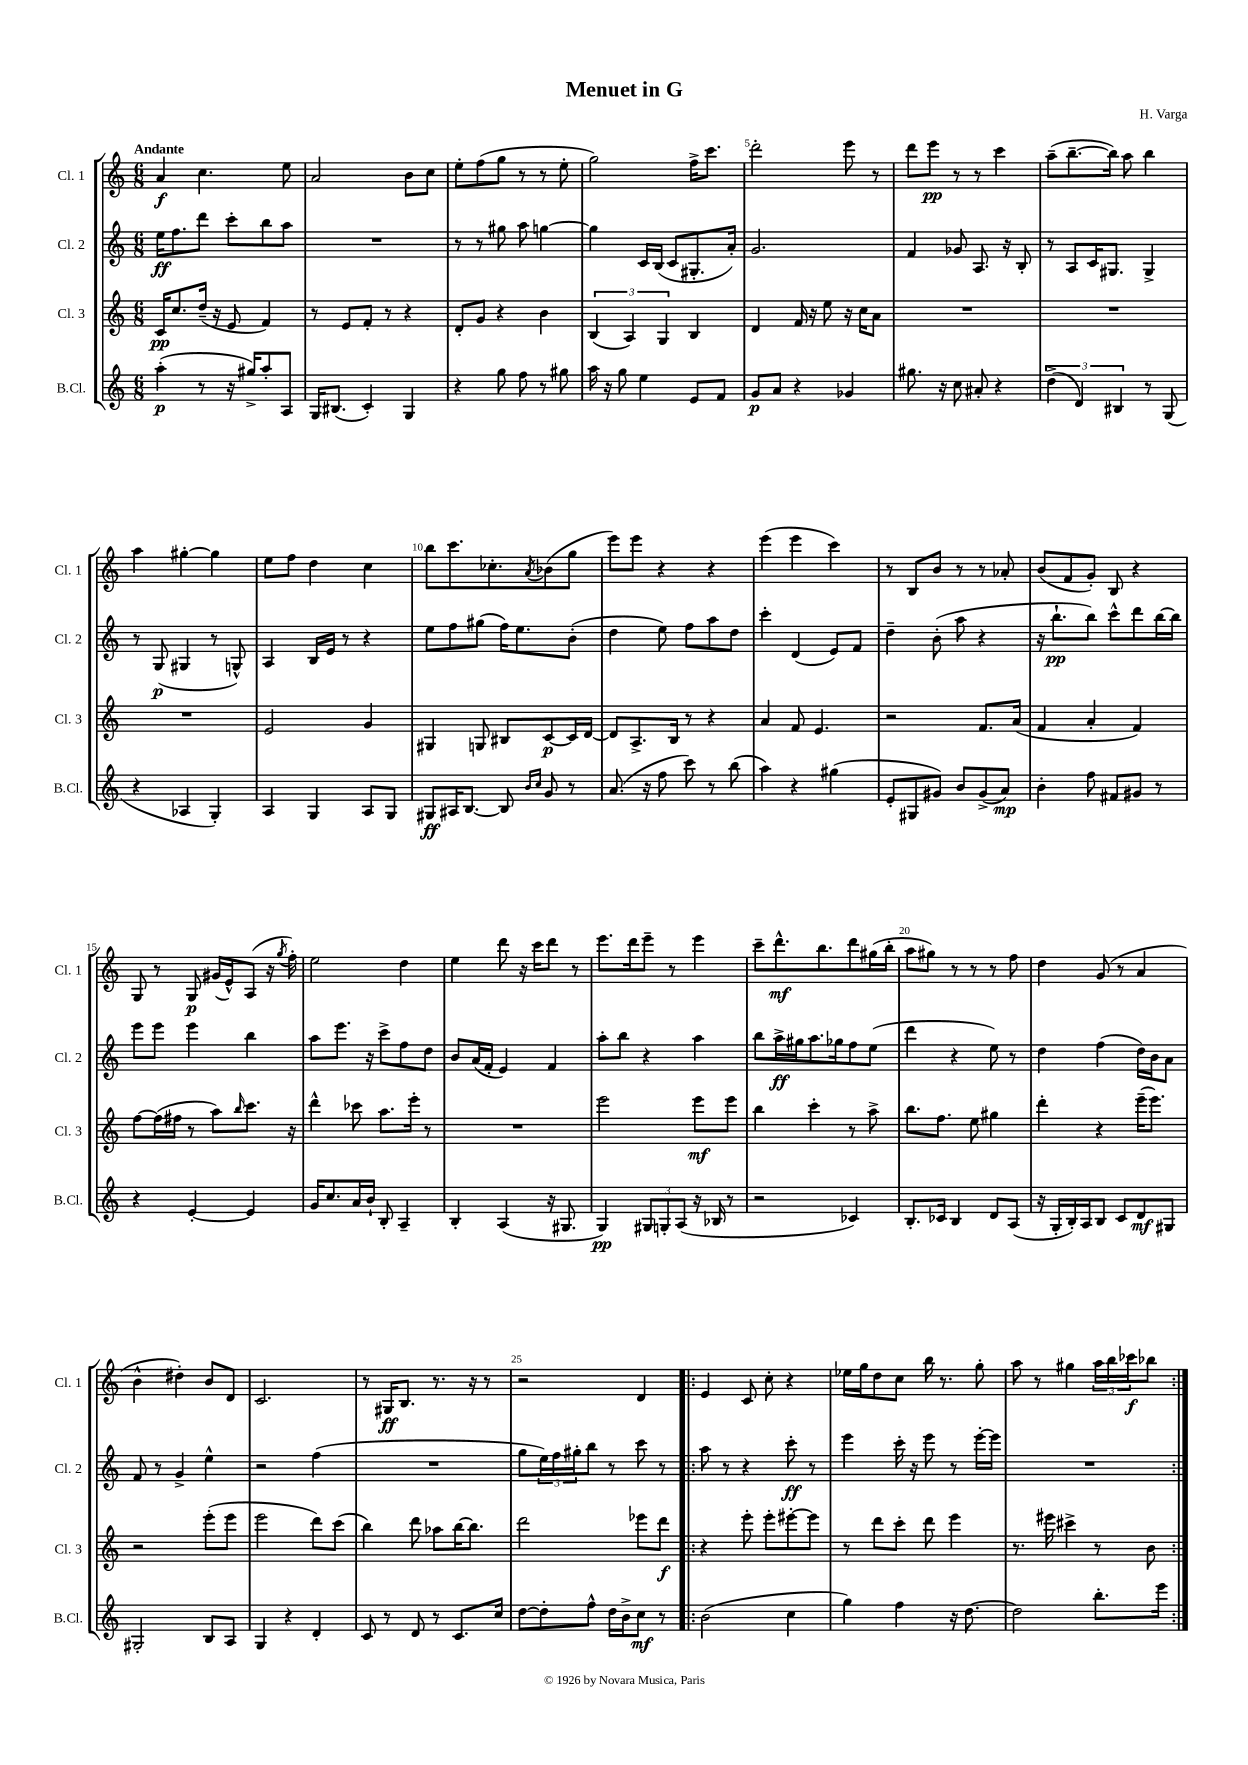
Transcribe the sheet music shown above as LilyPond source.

\header { title = "Menuet in G" composer = "H. Varga" }
<<
\new StaffGroup <<
\new Staff = "s0" \with { instrumentName = "Cl. 1" shortInstrumentName = "Cl. 1" } {
    \clef treble \key c \major \numericTimeSignature \time 6/8 \tempo "Andante"
    a'4\f c''4. e''8 |
    a'2 b'8 c''8 |
    e''8-. f''8( g''8 r8 r8 e''8-. |
    g''2) f''16-> c'''8. |
    d'''2-. e'''8 r8 |
    d'''8 e'''8\pp r8 r8 c'''4 |
    a''8--( b''8.~-- b''16) a''8 b''4 |
    a''4 gis''4~-. gis''4 |
    e''8 f''8 d''4 c''4 |
    b''8 c'''8. ces''8.-. \acciaccatura { a'8 } bes'8( g''8 |
    e'''8) e'''8 r4 r4 |
    e'''4( e'''4 c'''4) |
    r8 b8 b'8 r8 r8 aes'8-. |
    b'8( f'8 g'8-.) b8 r4 |
    g8 r8 g8\p gis'16( e'16-^) a8( r16 \acciaccatura { g''8 } f''16-.) |
    e''2 d''4 |
    e''4 d'''8 r16 c'''16 d'''8 r8 |
    e'''8. d'''16 e'''8-- r8 e'''4 |
    c'''8-- d'''8.-^\mf b''8. d'''8 gis''16( b''16-. |
    a''8 gis''8) r8 r8 r8 f''8 |
    d''4 g'8( r8 a'4 |
    b'4-^ dis''4-.) b'8 d'8 |
    c'2. |
    r8 gis16\ff b8. r8. r16 r8 |
    r2 d'4 |
    \repeat volta 2 { e'4 c'8 c''8-. r4 |
    ees''16 g''16 d''8 c''8 b''16 r8. g''8-. |
    a''8 r8 gis''4 \tuplet 3/2 { a''16 b''16 ces'''16\f } bes''8 | }
}
\new Staff = "s1" \with { instrumentName = "Cl. 2" shortInstrumentName = "Cl. 2" } {
    \clef treble \key c \major \numericTimeSignature \time 6/8
    e''16\ff f''8. d'''8 c'''8-. b''8 a''8 |
    R2. |
    r8 r8 gis''8 a''8 g''4~ |
    g''4 c'16 b16( c'8 gis8.-. a'16-.) |
    g'2. |
    f'4 ges'8 a8. r16 b8-. |
    r8 a8 c'16 gis8. gis4-> |
    r8 g8\p( gis4 r8 g8-^) |
    a4 b16 e'16 r8 r4 |
    e''8 f''8 gis''8( f''16) e''8. b'8-.( |
    d''4 e''8) f''8 a''8 d''8 |
    c'''4-. d'4( e'8) f'8 |
    d''4-- b'8-.( a''8 r4 |
    r16 b''8.-!\pp b''8) c'''8-^ d'''8 b''16~ b''16 |
    e'''8 e'''8 e'''4 b''4 |
    a''8 e'''8. r16 c'''8-> f''8 d''8 |
    b'8 a'16( f'16-. e'4) f'4 |
    a''8-. b''8 r4 a''4 |
    b''8 a''16->\ff gis''16 a''8. ges''16 f''8 e''8( |
    d'''4 r4 e''8) r8 |
    d''4 f''4( d''16) b'16 a'8 |
    f'8 r8 g'4-> e''4-^ |
    r2 f''4( |
    R2. |
    g''8 \tuplet 3/2 { e''16) f''16 gis''16-. } b''8 r8 c'''8 r8 |
    \repeat volta 2 { a''8 r8 r4 c'''8-.\ff r8 |
    e'''4 c'''16-. r16 e'''8 r8 e'''16~-. e'''16 |
    R2. | }
}
\new Staff = "s2" \with { instrumentName = "Cl. 3" shortInstrumentName = "Cl. 3" } {
    \clef treble \key c \major \numericTimeSignature \time 6/8
    c'16\pp c''8. d''16--( r16 e'8 f'4) |
    r8 e'8 f'8-. r8 r4 |
    d'8-. g'8 r4 b'4 |
    \tuplet 3/2 { b4( a4) g4 } b4 |
    d'4 f'16 r16 e''8 r16 c''16 a'8 |
    R2. |
    R2. |
    R2. |
    e'2 g'4 |
    gis4 g8 bis8 c'8~\p c'16 d'16~ |
    d'8 a8.-> b16 r8 r4 |
    a'4 f'8 e'4. |
    r2 f'8. a'16( |
    f'4 a'4-. f'4) |
    f''8~ f''16( fis''16 r8 a''8) \grace { b''16 } c'''8. r16 |
    d'''4-^ ces'''8 a''8. e'''16-. r8 |
    R2. |
    e'''2 e'''8\mf e'''8 |
    b''4 c'''4-. r8 a''8-> |
    b''8. f''8. e''8 gis''4 |
    d'''4-. r4 e'''16--( e'''8.) |
    r2 e'''8-.( e'''8 |
    e'''2 d'''8) c'''8( |
    b''4) d'''8 aes''8 b''16~ b''8. |
    d'''2 ees'''8 d'''8\f |
    \repeat volta 2 { r4 e'''8-. e'''8-. eis'''8~-. eis'''8 |
    r8 d'''8 c'''8-. d'''8 e'''4 |
    r8. eis'''16 cis'''4-> r8 b'8 | }
}
\new Staff = "s3" \with { instrumentName = "B.Cl." shortInstrumentName = "B.Cl." } {
    \clef treble \key c \major \numericTimeSignature \time 6/8
    a''4-.\p( r8 r16 gis''16->) a''8-. a8 |
    g16 bis8.( c'4-.) g4 |
    r4 g''8 f''8 r8 gis''8 |
    a''16 r16 g''8 e''4 e'8 f'8 |
    g'8\p a'8 r4 ges'4 |
    gis''8. r16 c''8 ais'8-. r4 |
    \tuplet 3/2 { d''4->( d'4) bis4 } r8 g8( |
    r4 aes4 g4-.) |
    a4 g4 a8 g8 |
    gis8\ff ais16 b8.~ b8 \grace { b'16 c''16 } g'8 r8 |
    a'8.( r16 f''8 c'''8) r8 b''8( |
    a''4) r4 gis''4( |
    e'8-. gis8 gis'8) b'8 gis'8->( a'8\mp) |
    b'4-. f''8 fis'8 gis'8 r8 |
    r4 e'4~-. e'4 |
    g'16 c''8. a'16 b'16-! b8-. a4-- |
    b4-. a4( r16 gis8. |
    g4\pp) \tuplet 3/2 { gis8 g8-. a8( } r16 bes16 r8 |
    r2 ces'4) |
    b8.-. ces'16 b4 d'8 a8( |
    r16 g16-. b16-.) a16 b8 c'8 d'8\mf gis8 |
    gis2-. b8 a8 |
    g4 r4 d'4-. |
    c'8 r8 d'8 r8 c'8. c''16 |
    d''8~ d''8-. f''8-^ d''16 b'16-> c''8\mf r8 |
    \repeat volta 2 { b'2( c''4 |
    g''4) f''4 r16 d''8.~ |
    d''2 b''8.-. e'''16 | }
}
>>
>>
\layout { \context { \Score \override BarNumber.break-visibility = ##(#f #t #t) barNumberVisibility = #(every-nth-bar-number-visible 5) } }
